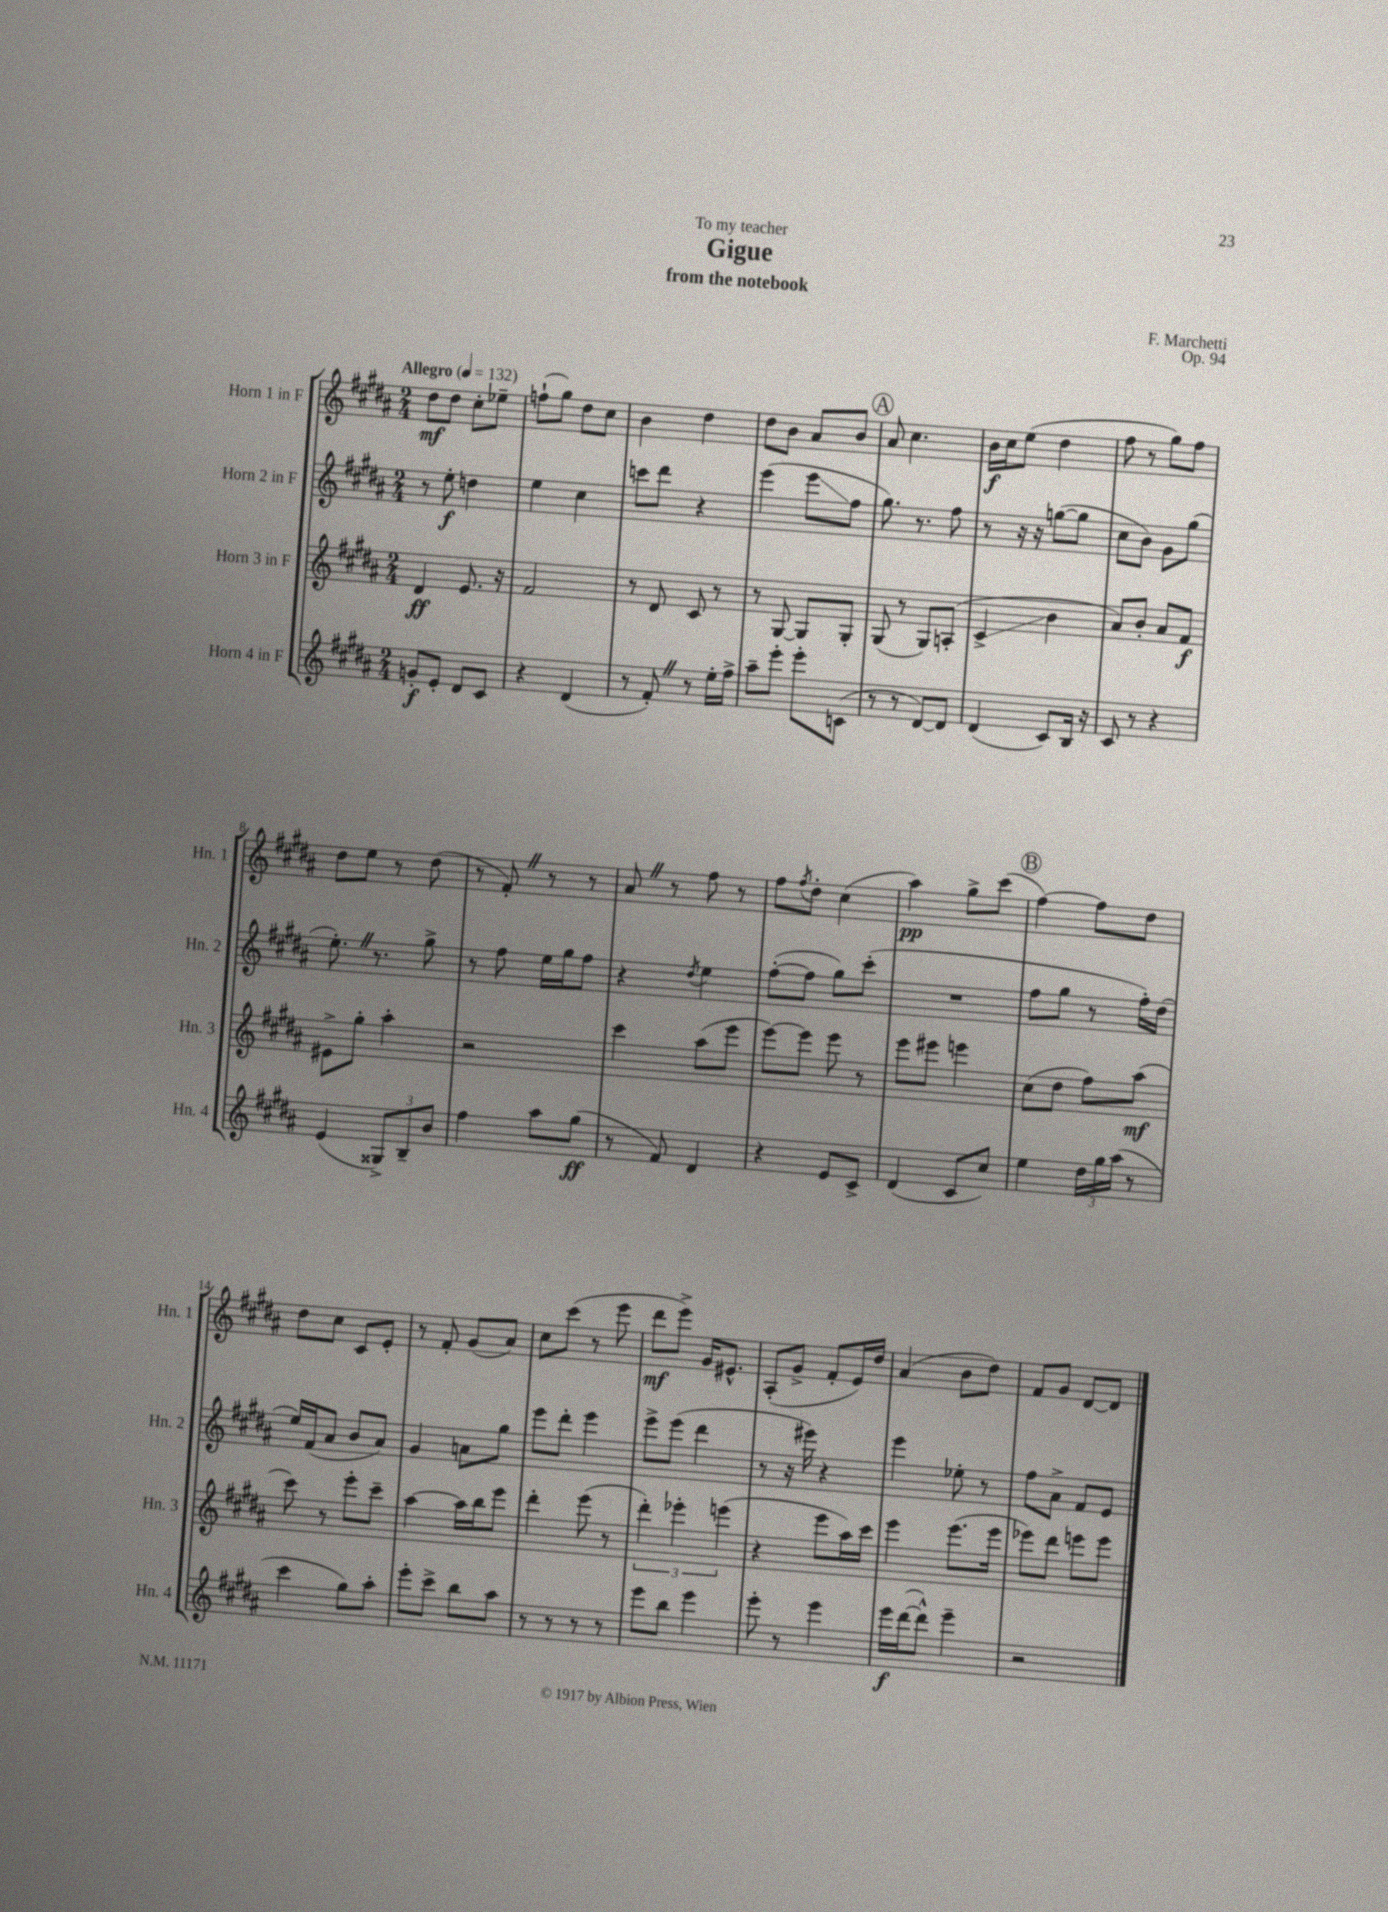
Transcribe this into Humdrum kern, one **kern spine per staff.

**kern	**kern	**kern	**kern
*staff4	*staff3	*staff2	*staff1
*clefG2	*clefG2	*clefG2	*clefG2
*k[f#c#g#d#a#]	*k[f#c#g#d#a#]	*k[f#c#g#d#a#]	*k[f#c#g#d#a#]
*M2/4	*M2/4	*M2/4	*M2/4
*MM132	*MM132	*MM132	*MM132
8g'	4d#	8r	8dd#
8e'	.	8ee'	8dd#
8d#	8.e	4dd	8cc#'
8c#	.	.	8ee-~
.	16r	.	.
=	=	=	=
4r	2f#	4ee	(8ff`
.	.	.	8gg#)
(4d#	.	4cc#	8dd#
.	.	.	8cc#
=	=	=	=
8r	8r	8ccc	4b
8f#')	8d#	8ddd#	.
8r	8c#	4r	4dd#
16ee'	8r	.	.
16ff#^	.	.	.
=	=	=	=
8aa#~	8r	(4eee	8dd#
8eee'	[8G#	.	8b
8eee'	8G#]	8eee	8a#
(8c	8G#'	8ff#	8b
=	=	=	=
8r	(8G#	8.gg#)	8a#
8r	8r	.	4.cc#
.	.	8.r	.
[8d#)	8G#)	.	.
8d#]	(8A'	8ff#	.
=	=	=	=
(4d#	4c#^	8r	16b
.	.	.	16cc#
.	.	16r	(8ee
.	.	16r	.
8c#)	4b	([8gg	4dd#
16B	.	8gg]	.
16r	.	.	.
=	=	=	=
8c#	8a#)	8cc#	8ff#
8r	8b'	8b)	8r
4r	8a#	8g#	8gg#)
.	8f#	(8gg#	8ff#
=	=	=	=
(4e	8e#^	8.ee')	8dd#
.	8gg#'	.	8ee
.	.	8.r	.
12G##^)	4aa#'	.	8r
12B~	.	.	.
.	.	8gg#^	(8dd#
12b	.	.	.
=	=	=	=
4ff#	2r	8r	8r
.	.	8ff#	8f#')
8aa#	.	16ee	8r
.	.	16gg#	.
(8gg#	.	8ff#	8r
=	=	=	=
8r	4ccc#	4r	8a#
8f#)	.	.	8r
.	.	8qdd#	.
4d#	(8aa#	4ee	8ff#
.	8eee	.	8r
=	=	=	=
4r	[8eee)	([8ff#'	8ff#
.	.	.	8qff#
.	8eee]	8ff#]	8dd#'
8e	8eee	8gg#)	(4cc#
8c#^	8r	(8ccc#'	.
=	=	=	=
(4d#	8eee	2r	4aa#)
.	8eee#	.	.
8c#	4eee	.	8gg#^
8cc#)	.	.	(8ccc#
=	=	=	=
4ee	(8cc#	8ff#	[4ff#)
.	8dd#	8gg#	.
24dd#	8ff#)	8r	8ff#]
24gg#	.	.	.
(24aa#	.	.	.
8r	(8aa#	16ff#')	8dd#
.	.	(16dd#	.
=	=	=	=
4ccc#	8ccc#)	16ee)	8dd#
.	.	(16f#	.
.	8r	8a#	8cc#
8gg#)	8eee'	8b	8c#
8aa#'	8ccc#~	8a#)	8e'
=	=	=	=
8eee'	[4aa#	4g#	8r
8ccc#^	.	.	8f#'
8bb	16aa#]	8a	(8g#
.	16bb	.	.
8aa#	8eee	8gg#	8a#)
=	=	=	=
8r	4ddd#'	8eee	8cc#
8r	.	8ddd#'	(8ccc#
8r	(8eee	4eee	8r
8r	8r	.	8eee
=	=	=	=
8eee	6ddd#')	8eee^	8ddd#
8bb	.	(8eee	8eee^)
.	6eee-'	.	.
4eee	.	4ddd#	16g#
.	.	.	8.e#^^
.	(6eee	.	.
=	=	=	=
8eee'	4r	8r	(8A#'
8r	.	16r	8g#^
.	.	16eee#)	.
4eee	8eee	4r	8f#'
.	16aa#)	.	16e)
.	16ccc#	.	16dd#
=	=	=	=
16eee	4eee	4eee	(4a#
([16ddd#	.	.	.
8ddd#^^])	.	.	.
4eee~	(8.eee	8ee-'	8b
.	.	8r	8dd#)
.	16eee	.	.
=	=	=	=
2r	8eee-)	8ff#	8f#
.	8ddd#	8a#^	8g#
.	8eee	8f#	[8d#
.	8eee	8e	8d#]
==	==	==	==
*-	*-	*-	*-
